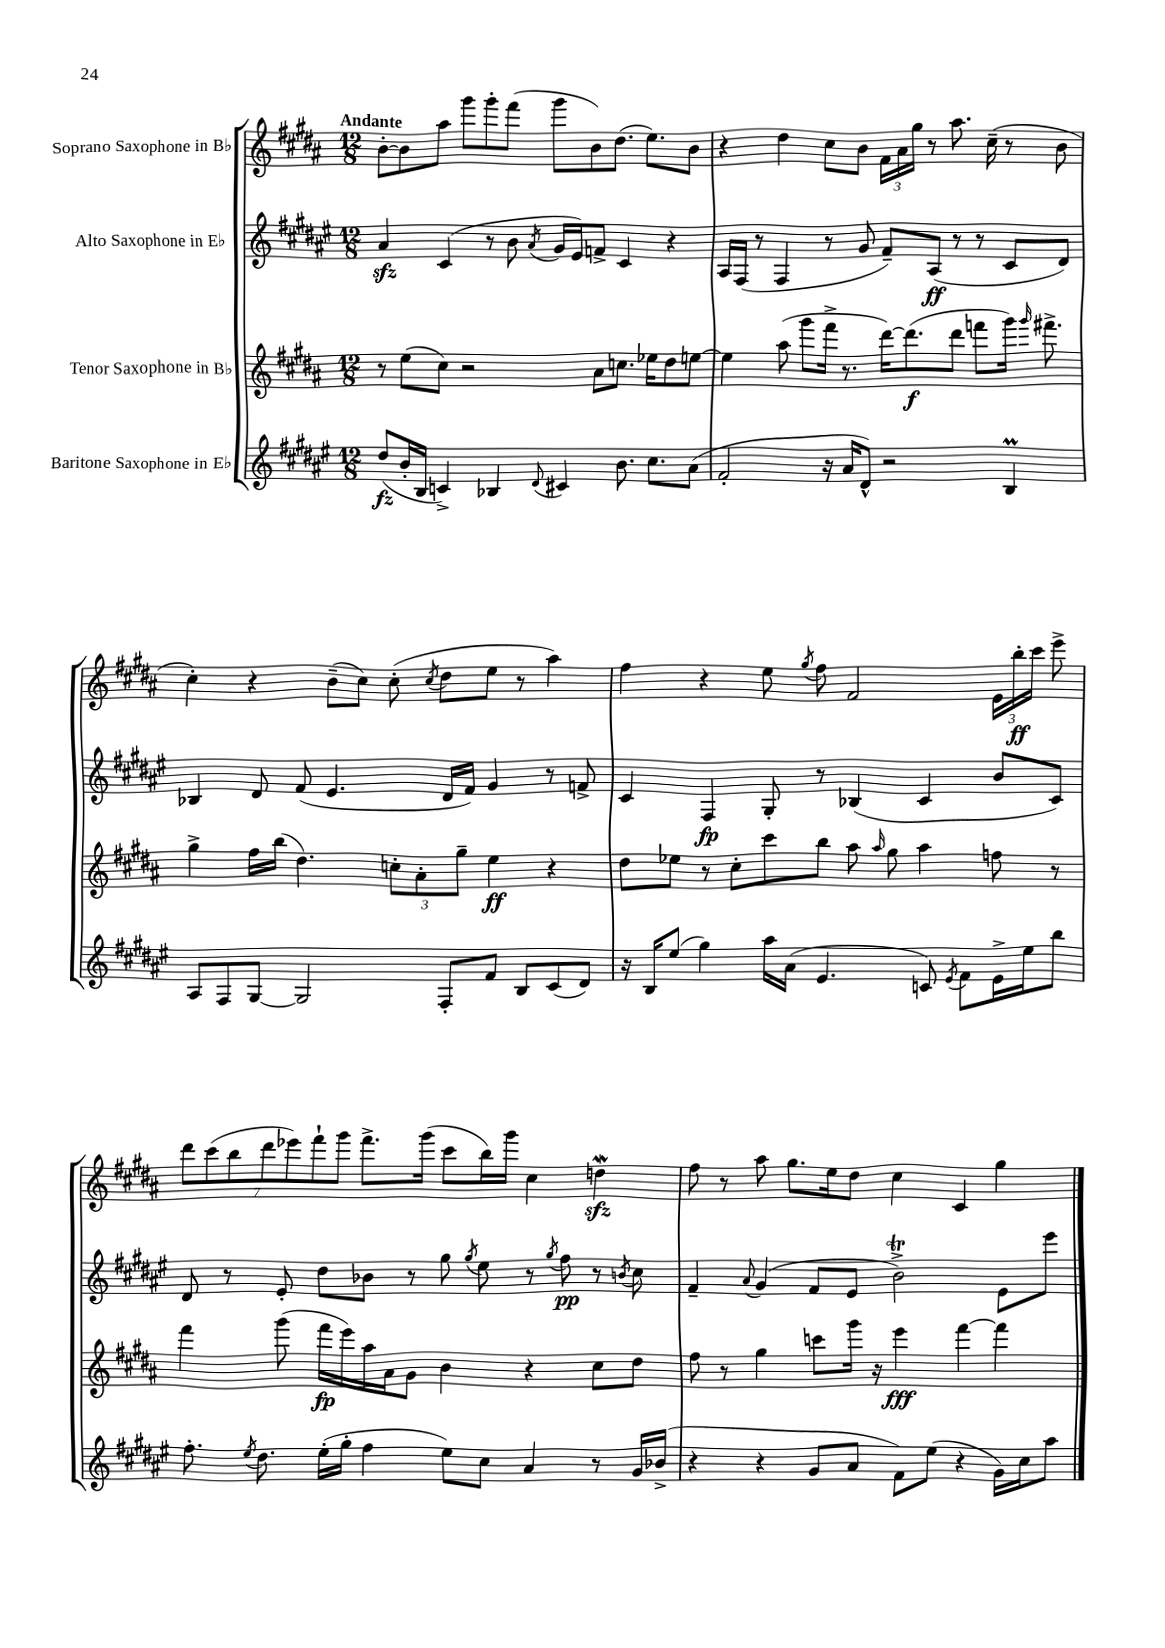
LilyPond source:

<<
\new StaffGroup <<
\new Staff = "s0" \with { instrumentName = "Soprano Saxophone in Bb" } {
    \clef treble \key b \major \numericTimeSignature \time 12/8 \tempo "Andante"
    \autoBeamOff b'8[~-. b'8 ais''8] gis'''8[ gis'''8-. fis'''8]( gis'''8[ b'8) dis''8.]( e''8.[) b'8] |
    r4 dis''4 cis''8[ b'8] \tuplet 3/2 { fis'16[ ais'16 gis''16] } r8 ais''8. cis''16--( r8 b'8 |
    cis''4-.) r4 b'8[--( cis''8]) cis''8-.( \acciaccatura { cis''8 } dis''8[ e''8] r8 ais''4) |
    fis''4 r4 e''8 \acciaccatura { gis''8 } fis''8 fis'2 \tuplet 3/2 { e'16[ b''16-.\ff cis'''16] } e'''8-> |
    \tuplet 7/4 { dis'''8[ cis'''8( b''8 dis'''8 ees'''8) fis'''8-! gis'''8] } fis'''8.[-> gis'''16]( cis'''8[ b''16) gis'''16] cis''4 d''4\mordent\sfz |
    fis''8 r8 ais''8 gis''8.[ e''16 dis''8] cis''4 cis'4 gis''4 \bar "|." |
}
\new Staff = "s1" \with { instrumentName = "Alto Saxophone in Eb" } {
    \clef treble \key fis \major \numericTimeSignature \time 12/8
    \autoBeamOff ais'4\sfz cis'4( r8 b'8 \acciaccatura { ais'8 } gis'16[ eis'16) f'8]-> cis'4 r4 |
    ais16[ fis16]( r8 fis4 r8 gis'8 fis'8[--) ais8]\ff( r8 r8 cis'8[ dis'8]) |
    bes4 dis'8 fis'8( eis'4. dis'16[ fis'16]) gis'4 r8 f'8-> |
    cis'4 fis4\fp gis8-. r8 bes4( cis'4 b'8[ cis'8]) |
    dis'8 r8 eis'8-. dis''8[ bes'8] r8 gis''8 \acciaccatura { gis''8 } eis''8 r8 \acciaccatura { gis''8 } fis''8\pp r8 \acciaccatura { b'8 } cis''8 |
    fis'4-- \appoggiatura { ais'8 } gis'4( fis'8[ eis'8] b'2->\trill) eis'8[ eis'''8] \bar "|." |
}
\new Staff = "s2" \with { instrumentName = "Tenor Saxophone in Bb" } {
    \clef treble \key b \major \numericTimeSignature \time 12/8
    \autoBeamOff r8 e''8[( cis''8]) r2 ais'8[ c''8.] ees''16[ dis''8 e''8]~ |
    e''4 ais''8( gis'''8[ fis'''16]-> r8. dis'''16[~) dis'''8.\f( dis'''8] f'''8[ gis'''16]) \grace { gis'''16 } fis'''8.-> |
    gis''4-> fis''16[ b''16]( dis''4.) \tuplet 3/2 { c''8[-. ais'8-. gis''8]-- } e''4\ff r4 |
    dis''8[ ees''8] r8 cis''8[-. cis'''8 b''8] ais''8 \grace { ais''16 } gis''8 ais''4 f''8 r8 |
    fis'''4 gis'''8( fis'''16[\fp e'''16) ais''16 ais'16 gis'8] b'4 r4 cis''8[ dis''8] |
    fis''8 r8 gis''4 c'''8[ gis'''16] r16 e'''4\fff fis'''4~ fis'''4 \bar "|." |
}
\new Staff = "s3" \with { instrumentName = "Baritone Saxophone in Eb" } {
    \clef treble \key fis \major \numericTimeSignature \time 12/8
    \autoBeamOff dis''8[\fz( b'16-. b16] c'4->) bes4 \appoggiatura { dis'8 } cis'4 b'8. cis''8.[ ais'8]( |
    fis'2-. r16 ais'16[ dis'8]-^) r2 b4\prall |
    ais8[ fis8 gis8]~ gis2 fis8[-. fis'8] b8[ cis'8( dis'8]) |
    r16 b16[ eis''8]( gis''4) ais''16[ ais'16]( eis'4. c'8) \acciaccatura { eis'8 } fis'8[ eis'16-> eis''16 b''8] |
    fis''8.-. \acciaccatura { eis''8 } dis''8. eis''16[-.( gis''16]-. fis''4 eis''8[) cis''8] ais'4 r8 gis'16[ bes'16]->( |
    r4 r4 gis'8[ ais'8] fis'8[) eis''8]( r4 gis'16[) cis''16 ais''8] \bar "|." |
}
>>
>>
\layout { \context { \Score \remove "Bar_number_engraver" } }
